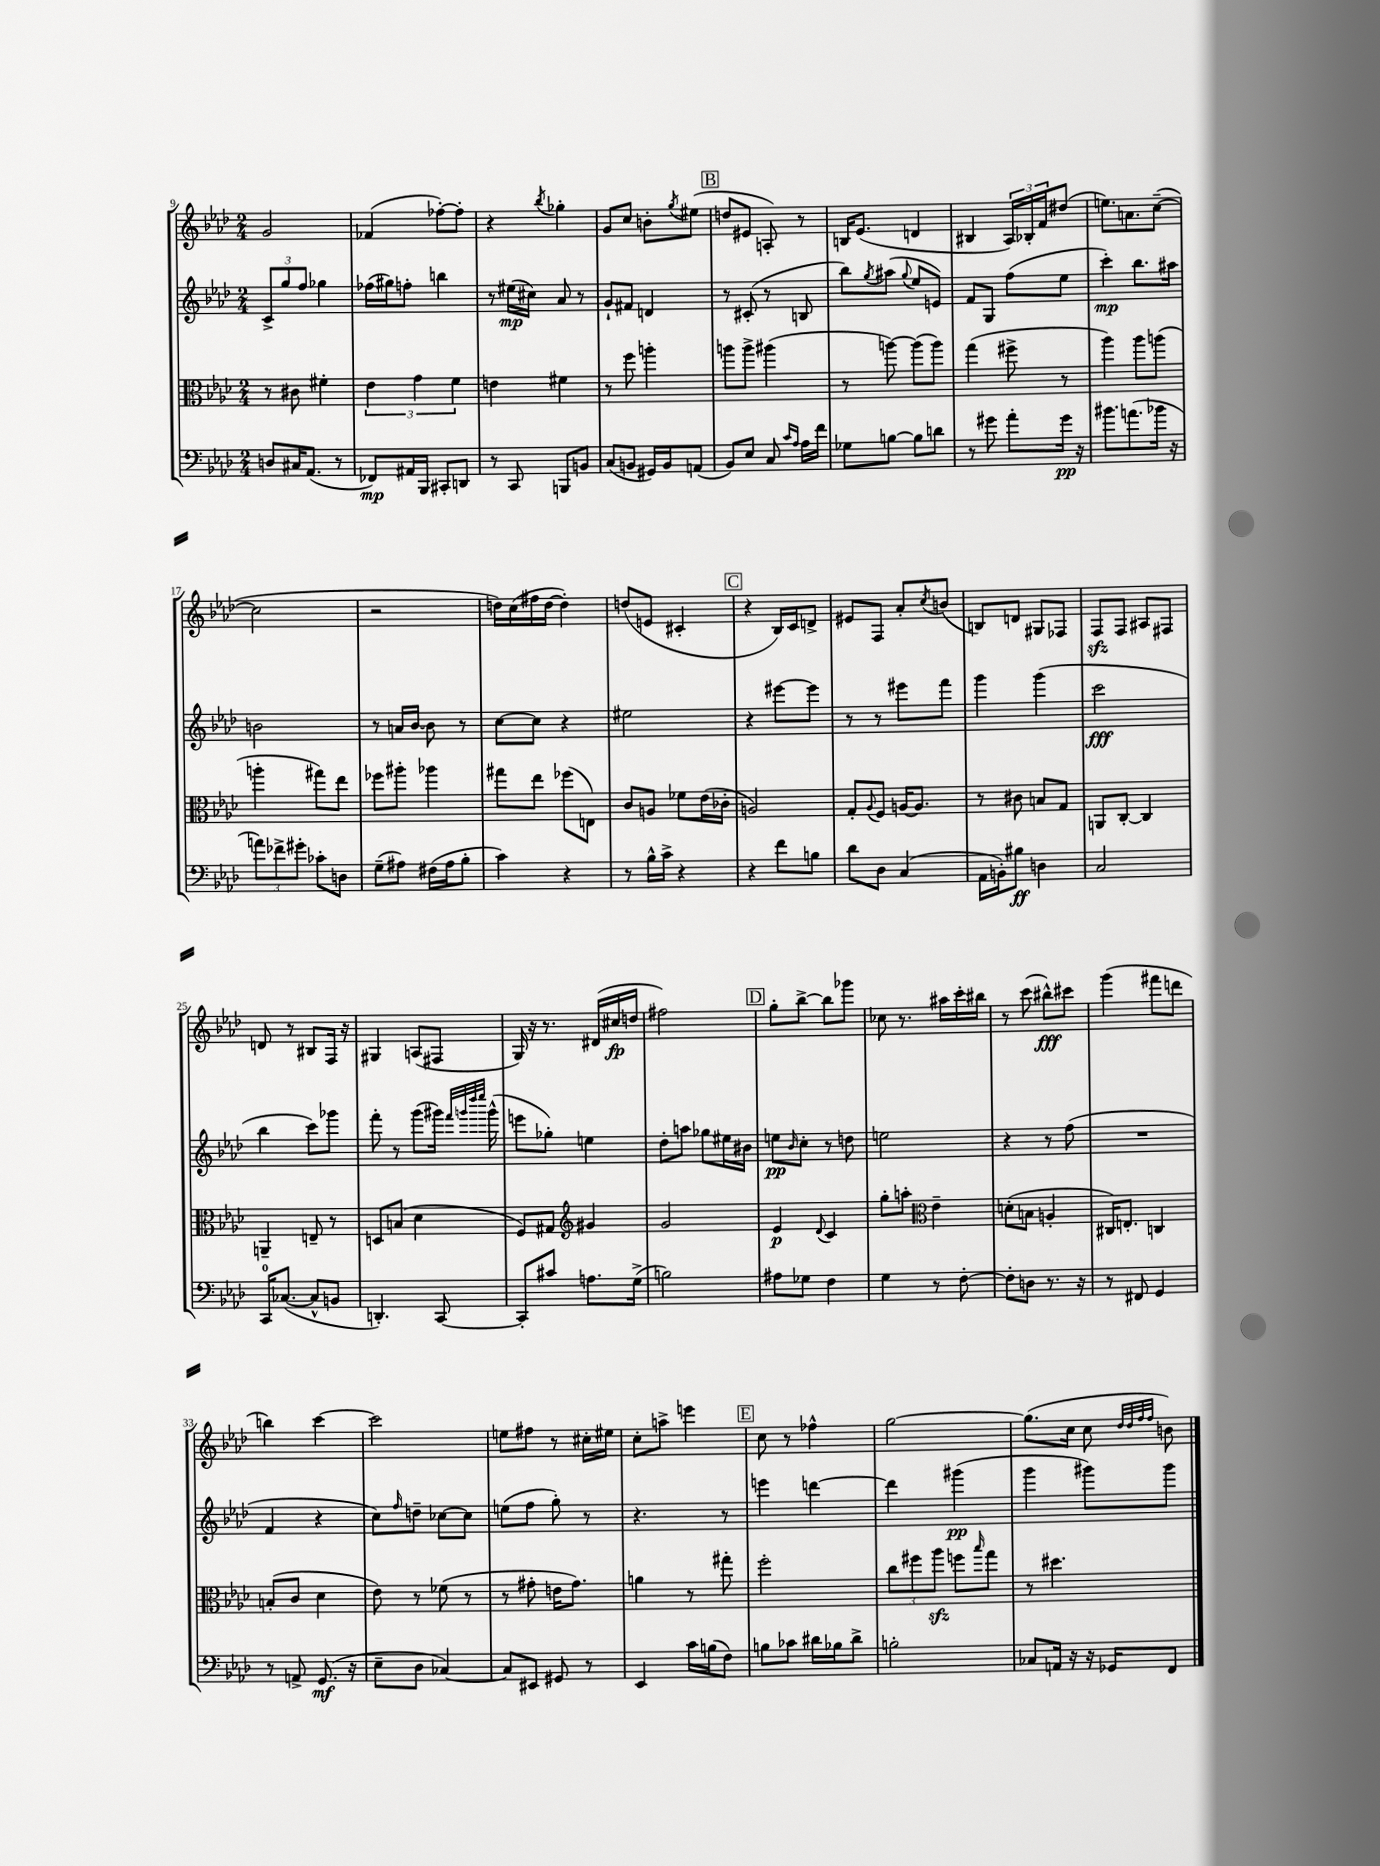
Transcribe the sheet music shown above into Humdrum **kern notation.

**kern	**kern	**kern	**kern
*staff4	*staff3	*staff2	*staff1
*clefF4	*clefC3	*clefG2	*clefG2
*k[b-e-a-d-]	*k[b-e-a-d-]	*k[b-e-a-d-]	*k[b-e-a-d-]
*M2/4	*M2/4	*M2/4	*M2/4
8D/L	8r	12c^/L	2g/
.	.	12gg/	.
16C#/K	8c#\	.	.
.	.	12ff/J	.
(8.AA-/J	.	.	.
.	4f#'\	4gg-\	.
8r	.	.	.
=	=	=	=
8FF-/L)	6e-\	(16ff-\LL	(4f-/
.	.	16gg#\J)	.
16AA#/L	.	8ff'\J	.
.	6g\	.	.
16BBB-/JJ	.	.	.
8CC#'/L	.	4bb\	[8ff-'\L)
.	6f\	.	.
8DD/J	.	.	8ff-'\]J
=	=	=	=
8r	4e\	8r	4r
8CC/	.	(16ee#\LL	.
.	.	16cc#\JJ)	.
.	.	.	8qbb-/
8BBB/L	4f#\	8a-/	4gg-'\
8BB/J	.	8r	.
=	=	=	=
(8C/L	8r	8g`/L	8g/L
8BB/J	8ff\	8f#/J	8cc/J
16GG#/LL)	4aa'\	4d/	8b'\L
16BB/J	.	.	.
.	.	.	8qgg/
(8AA/J	.	.	(8ee#\J
=	=	=	=
8BB-/L)	8aa\L	8r	8dd/L
8E-/J	8aa^\J	(8c#'/	8e#/J
8C/	(4aa#\	8r	8A'/)
16qqc/LL	.	.	.
16qqA-/JJ	.	.	.
16A-\LL	.	8B/	8r
16f\JJ	.	.	.
=	=	=	=
8G-\L	8r	8bb-\L)	16B/LK
.	.	.	(8.e-/J
.	.	8qgg/	.
[8B\J	[8aa\)	(8aa#\J	.
.	.	8qqgg/	.
8B\]L	(8aa\]L	8ee-/L	4d/
8d\J	8aa\J)	8e/J)	.
=	=	=	=
8r	(4gg\	8f/L	4B#/
8g#\	.	8G/J	.
8a-'\L	8ff#^\	(8ff\L	24A-/LL)
.	.	.	24B-'/
.	.	.	24f/J
16g#\Jk	8r	8ee-\J	(8dd#/J
16r	.	.	.
=	=	=	=
8.b#\L	4aa-\)	4ccc'\)	8.ee\L)
(8.a\	.	.	8.a\
.	8aa-\L	8.bb-\L	.
16b-\Jk	(8aa\J	.	([8cc~\J
16r	.	16aa#\Jk	.
=	=	=	=
12a\L)	4aa'\	2b\	2cc\]
12f-^\	.	.	.
12g#'\J	.	.	.
8c-'\L	8gg#\L)	.	.
8D\J	8ee-\J	.	.
=	=	=	=
(8G~\L	8ff-\L	8r	2r
8A#\J)	8aa#'\J	16a/LL	.
.	.	[16b-/JJ	.
(16F#\LL	4aa-\	8b-\]	.
16A#\J	.	.	.
8B-'\J	.	8r	.
=	=	=	=
4c\)	8gg#\L	[8cc\L	16dd\LL)
.	.	.	(16cc\
.	8ee-\J	8cc\]J	16ff#\
.	.	.	[16dd\JJ
4r	(8ff-\L	4r	4dd'\])
.	8E\J)	.	.
=	=	=	=
8r	8c/L	2ee#\	(8dd/L
16B-^^\LL	8A/J	.	8e/J
16c^\JJ	.	.	.
4r	8f-\L	.	4c#'/
.	(16e-\L	.	.
.	16c-'\JJ	.	.
=	=	=	=
4r	2A/)	4r	4r
8f\L	.	[8eee#\L	16B-/LL)
.	.	.	16c/J
8B\J	.	8eee#\]J	8d^/J
=	=	=	=
8d-\L	8G'/L	8r	8e#/L
.	8qqA-/	.	.
8D-\J	8F/J	8r	8F/J
(4C/	[16A/LK	8eee#\L	8a-'/L
.	8.A/]J	.	.
.	.	.	8qcc/
.	.	8fff\J	(8b/J
=	=	=	=
16AA-\LL	8r	4ggg\	8B/L)
16BB'\J)	.	.	.
8B#\J	8c#\	.	8d/J
4D\	8B/L	(4ggg\	8G#/L
.	8G/J	.	8F-/J
=	=	=	=
2C/	8AA/L	2ccc\	8F/L
.	[8C'/J	.	8F/J
.	4C/]	.	8A#/L
.	.	.	8F#/J
=	=	=	=
16CC/LK	4AA~/	4bb-\	8d/
([8.C-/J	.	.	.
.	.	.	8r
8C-^^/]L	8E~/	8ccc\L)	8B#/L
8BB/J	8r	8ggg-\J	16F/Jk
.	.	.	16r
=	=	=	=
4.DD'/)	8D/L	8fff'\	4G#/
.	(8B/J	8r	.
.	4d-\	(8ggg\L	(8A/L
[8CC/	.	16ggg#\Jk)	8F#/J
.	.	32qqfff/LLL	.
.	.	32qqggg/	.
.	.	32qqdddd-/	.
.	.	32qqeeee-/JJJ	.
.	.	(16ggg^^\	.
=	=	=	=
8CC'/]L	8F/L)	8eee\L	16G/)
.	.	.	16r
8c#/J	8G#/J	8gg-'\J)	8.r
*	*clefG2	*	*
8.A\L	4g#/	4ee\	.
.	.	.	(16d#/LL
.	.	.	16cc#/
(16G^\Jk	.	.	16dd/JJ
=	=	=	=
2B\)	2g/	8dd-'\L	2ff#\)
.	.	8aa\J	.
.	.	8gg-\L	.
.	.	16ee#\L	.
.	.	16b#\JJ	.
=	=	=	=
8A#\L	4e-/	8ee\L	8gg'\L
.	.	16qqb-/	.
8G-\J	.	8cc'\J	[8bb-^\J
.	8qqd-/	.	.
4F\	4c/	8r	8bb-\]L
.	.	8dd\	8ggg-\J
=	=	=	=
4G\	8gg'\L	2ee\	8cc-\
.	8aa'\J	.	8.r
*	*clefC3	*	*
8r	4e-~\	.	.
.	.	.	16aa#\LL
[8F'\	.	.	16ccc'\
.	.	.	16bb#\JJ
=	=	=	=
8F'\]L	(8d'\L	4r	8r
8D\J	8B\J	.	(8ccc\
8.r	4A'/	8r	8bb#^^\L)
.	.	(8ff\	8ccc#\J
16r	.	.	.
=	=	=	=
8r	16C#/LK)	2r	(4ggg\
.	8.E'/J	.	.
8FF#/	.	.	.
4GG/	4C/	.	8fff#\L
.	.	.	8ddd\J
=	=	=	=
8r	(8B'/L	4f/	4bb\)
8AA^/	8c/J	.	.
(8.GG/	4d-\	4r	[4ccc\
16r	.	.	.
=	=	=	=
8E-~\L	8e-\)	8cc\L)	2ccc\]
.	.	16qqff/	.
8D-\J	8r	8dd~\J	.
[4C-/)	(8f-\	[8cc-\L	.
.	8r	8cc-\]J	.
=	=	=	=
8C-/]L	8r	(8ee\L	8ee\L
8EE#/J	8g#'\	8ff\J	8ff#\J
8GG#/	16e\LK	8gg'\)	8r
.	8.g#\J)	.	.
8r	.	8r	16cc#'\LL
.	.	.	16ee#\JJ
=	=	=	=
4EE-/	4a\	4.r	8cc'\L
.	.	.	8aa^\J
16c\LL	8r	.	4eee\
(16B\J	.	.	.
8F\J)	8gg#'\	8r	.
=	=	=	=
8B\L	2ff'\	4eee\	8cc\
8c-\J	.	.	8r
16d#\LL	.	[4ddd\	4ff-^^\
16B-\J	.	.	.
8d#^\J	.	.	.
=	=	=	=
2B'\	12cc\L	4ddd\]	[2gg\
.	12ff#\	.	.
.	12aa-\J	.	.
.	8ff\L	(4ggg#\	.
.	16qqbb-/	.	.
.	8gg\J	.	.
=	=	=	=
8C-/L	8r	4ggg\	(8.gg\]L
16AA/Jk	4.dd#\	.	.
16r	.	.	16cc\Jk
16r	.	8ggg#\L)	8cc\
16GG-/LK	.	.	.
.	.	.	32qqdd-/LLL
.	.	.	32qqdd-/
.	.	.	32qqff/
.	.	.	32qqff/JJJ
8FF/J	.	8ggg#\J	8b\)
==	==	==	==
*-	*-	*-	*-
